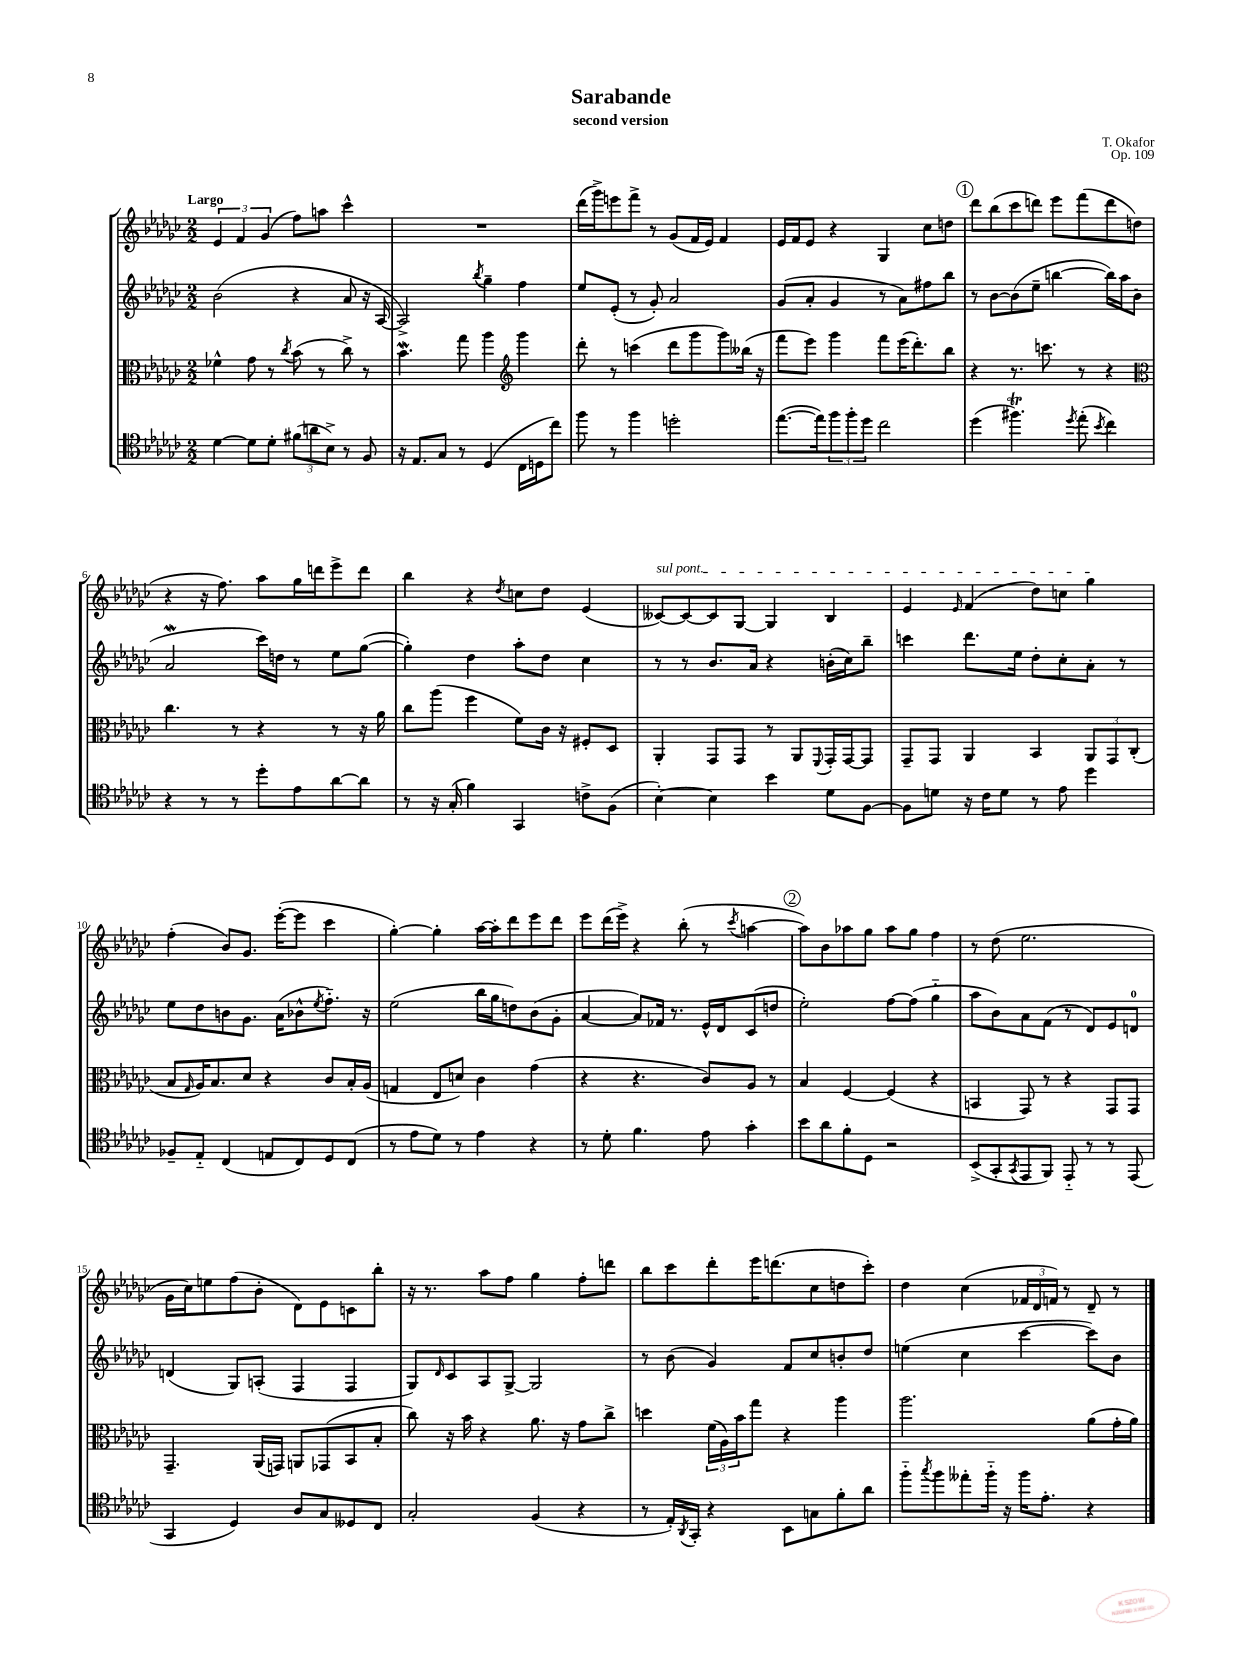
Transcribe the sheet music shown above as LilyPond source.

\header { title = "Sarabande" composer = "T. Okafor" subtitle = "second version" opus = "Op. 109" }
<<
\new StaffGroup <<
\new Staff = "s0" {
    \clef treble \key ges \major \numericTimeSignature \time 2/2 \tempo "Largo"
    \tuplet 3/2 { ees'4 f'4 ges'4( } f''8) a''8 ces'''4-^ |
    R1 |
    des'''16( ges'''16->) e'''8 f'''8-> r8 ges'8( f'16 ees'16) f'4 |
    ees'16 f'16 ees'8 r4 ges4 ces''8 d''8 |
    \mark \markup { \circle "1" } des'''8 bes''8( ces'''8 d'''8) ees'''8 f'''8( d'''8 d''8 |
    r4 r16 f''8.) aes''8 ges''16 d'''16 ees'''8-> d'''8 |
    bes''4 r4 \acciaccatura { des''8 } c''8 des''8 ees'4( |
    \once \override TextSpanner.bound-details.left.text = \markup { \italic "sul pont." } ceses'8~\startTextSpan) ceses'8~ ceses'8 ges8~ ges4 bes4 |
    ees'4 \grace { ees'16 } f'4( des''8) c''8 ges''4\stopTextSpan |
    f''4-.( bes'8) ges'8. ees'''16~-.( ees'''8 ces'''4 |
    ges''4~-.) ges''4-. aes''16~ aes''16-. des'''8 ees'''8 des'''8 |
    ees'''8 des'''16( ees'''16->) r4 bes''8-.( r8 \acciaccatura { ces'''8 } a''4~ |
    \mark \markup { \circle "2" } a''8) bes'8 aes''8 ges''8 aes''8 ges''8 f''4 |
    r8 des''8( ees''2. |
    ges'16 ces''16) e''8 f''8( bes'8-. des'8) ees'8 c'8 bes''8-. |
    r16 r8. aes''8 f''8 ges''4 f''8-. d'''8 |
    bes''8 ces'''8 des'''8-. ees'''16 d'''8.( ces''8 d''8 ces'''8-.) |
    des''4 ces''4( \tuplet 3/2 { fes'16 des'16 f'16) } r8 des'8-- r8 \bar "|." |
}
\new Staff = "s1" {
    \clef treble \key ges \major \numericTimeSignature \time 2/2
    bes'2( r4 aes'8 r16 aes16~ |
    aes2->) \acciaccatura { bes''8 } ges''4-- f''4 |
    ees''8 ees'8-.( r8 ges'8-.) aes'2 |
    ges'8( aes'8-. ges'4 r8 aes'8) fis''8 bes''8 |
    \mark \markup { \circle "1" } r8 bes'8~ bes'8( ees''8-- b''4~ b''16) aes''16 bes'8( |
    aes'2\mordent ces'''16) d''16 r8 ees''8 ges''8~( |
    ges''4-.) des''4 aes''8-. des''8 ces''4 |
    r8 r8 bes'8. aes'16 r4 b'16-.( ces''16) bes''8-- |
    c'''4 des'''8. ees''16 des''8-. ces''8-. aes'8-. r8 |
    ees''8 des''8 b'8 ges'8. aes'16( bes'8-^ \acciaccatura { ees''8 } f''8.-_) r16 |
    ees''2( bes''16 ges''16 d''8) bes'8( ges'8-. |
    aes'4~ aes'8) fes'16 r8. ees'16-^ des'16 ces'8( d''8 |
    \mark \markup { \circle "2" } ees''2-.) f''8~ f''8( ges''4-_ |
    aes''8 bes'8) aes'8 f'8( r8 des'8) ees'8 d'8-0 |
    d'4( ges8) a8-.( f4 f4 |
    ges8) \grace { des'16 } ces'8 aes8 ges8~-> ges2 |
    r8 bes'8( ges'4) f'8 ces''8 b'8-. des''8 |
    e''4( ces''4 ces'''4~ ces'''8) bes'8 \bar "|." |
}
\new Staff = "s2" {
    \clef alto \key ges \major \numericTimeSignature \time 2/2
    fes'4-^ ges'8 r8 \acciaccatura { ces''8 } bes'8( r8 ces''8->) r8 |
    bes'4.\mordent ges''8 aes''4 \clef treble ges'''4 |
    des'''8-. r8 c'''4( des'''8 ges'''8 ges'''8) beses''16( r16 |
    f'''8 ees'''8) ges'''4 f'''8 ees'''16( des'''8.-.) bes''8 |
    \mark \markup { \circle "1" } r4 r8. c'''8. r8 r4 |
    \clef alto ces''4. r8 r4 r8 r16 aes'16 |
    ces''8 aes''8( f''4 f'8) ces'16 r16 fis8-. des8 |
    aes,4-. ges,8 ges,8 r8 aes,8 \appoggiatura { f,8 } ges,16-. ges,16~ ges,8 |
    ges,8-- ges,8 aes,4 bes,4 \tuplet 3/2 { aes,8 ges,8 ces8-.( } |
    bes8 \grace { ges16 } aes16) bes8. des'8 r4 ces'8 bes16-. aes16( |
    g4 ees8 d'8) ces'4 ges'4( |
    r4 r4. ces'8) aes8 r8 |
    \mark \markup { \circle "2" } bes4 f4~ f4( r4 |
    b,4 ges,8) r8 r4 ges,8 ges,8 |
    ges,4.-- aes,16( g,16) a,8 ges,8( bes,8 bes8-. |
    ces''8) r16 bes'16 r4 aes'8. r16 ges'8 ces''8-> |
    d''4 \tuplet 3/2 { f'16( aes16) bes'16 } ges''8 r4 aes''4 |
    aes''2. aes'8( ges'16-. aes'16) \bar "|." |
}
\new Staff = "s3" {
    \clef tenor \key ges \major \numericTimeSignature \time 2/2
    des'4~ des'8 des'8-. \tuplet 3/2 { fis'8( a'8 bes8->) } r8 f8 |
    r16 ees8. ges8 r8 des4( ces16 d16 ces''8) |
    f''8 r8 f''4 d''2-. |
    ees''8.~( ees''16) \tuplet 3/2 { f''8 f''8-. des''8 } ces''2 |
    \mark \markup { \circle "1" } des''4( fis''4.\trill) \acciaccatura { des''8 } ees''8-.( \acciaccatura { bes'8 } ces''4) |
    r4 r8 r8 des''8-. ees'8 aes'8~ aes'8 |
    r8 r16 ges16-.( f'4) ges,4 c'8-> f8( |
    bes4~-.) bes4 bes'4 des'8 f8~ |
    f8 d'8 r16 ces'16 d'8 r8 ees'8 des''4 |
    fes8-- ees8-_ ces4( e8 ces8) des8 ces8( |
    r8 ees'8 des'8) r8 ees'4 r4 |
    r8 des'8-. f'4. ees'8 ges'4-. |
    \mark \markup { \circle "2" } bes'8 aes'8 f'8-. des8 r2 |
    bes,8->( ges,8-. \acciaccatura { ges,8 } ees,8 f,8) ees,8-_ r8 r8 ees,8( |
    ges,4 des4) aes8 ges8 deses8 ces8 |
    ges2-. f4( r4 |
    r8 ees16-.) \acciaccatura { aes,8 } ges,16-. r4 bes,8 g8 f'8-. aes'8 |
    f''8-_ \acciaccatura { ges''8 } f''8 eeses''8-. f''16-_ r16 f''16 ees'8.-. r4 \bar "|." |
}
>>
>>
